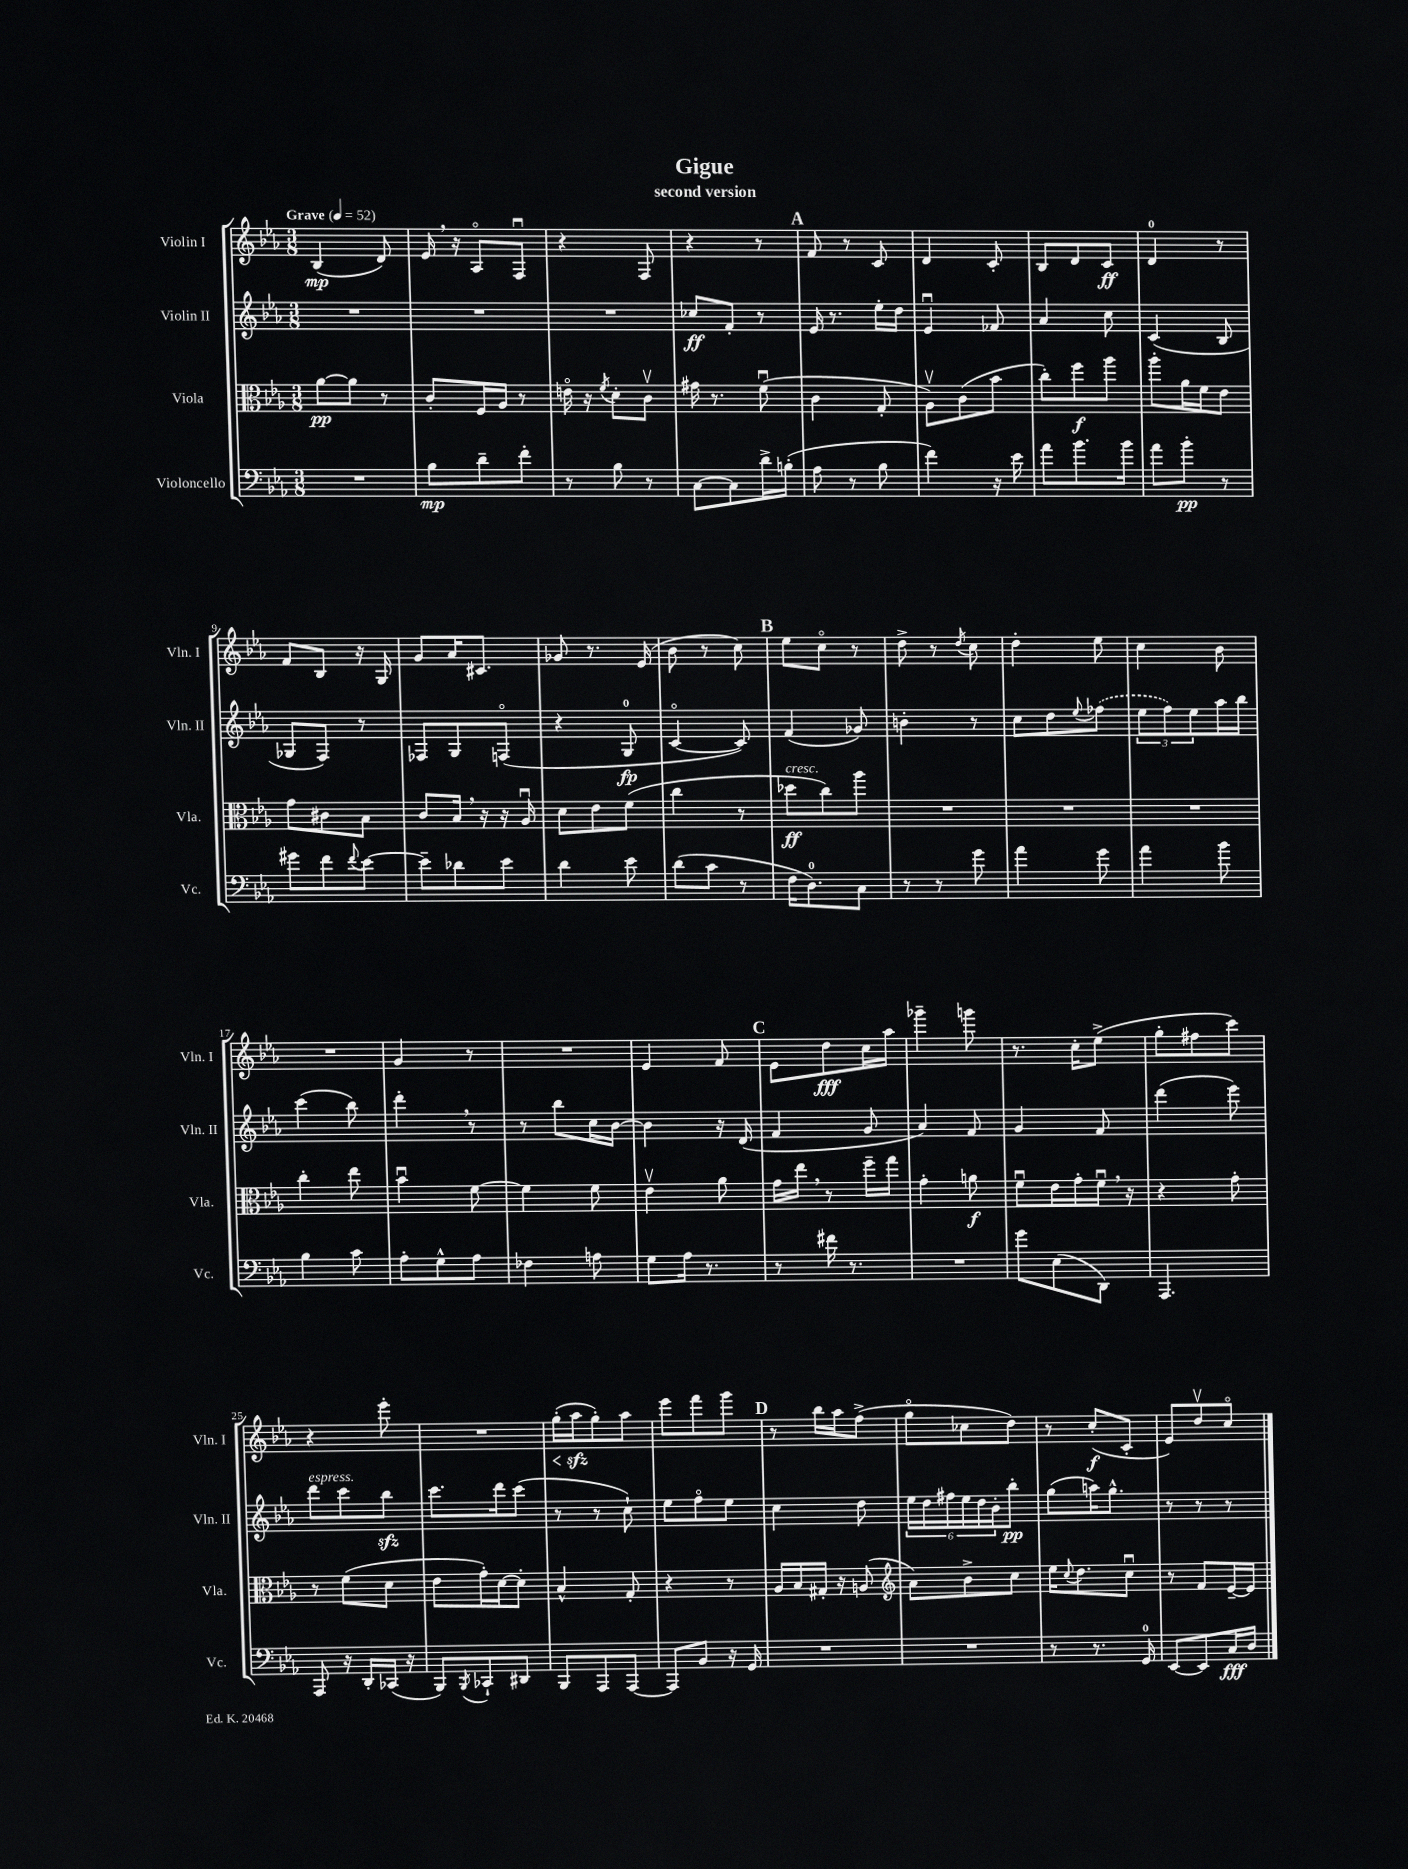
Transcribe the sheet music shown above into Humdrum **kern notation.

**kern	**kern	**kern	**kern
*staff4	*staff3	*staff2	*staff1
*clefF4	*clefC3	*clefG2	*clefG2
*k[b-e-a-]	*k[b-e-a-]	*k[b-e-a-]	*k[b-e-a-]
*M3/8	*M3/8	*M3/8	*M3/8
*MM52	*MM52	*MM52	*MM52
4.r	[8a-	4.r	(4B-
.	8a-]	.	.
.	8r	.	8d)
=	=	=	=
8B-	8c'	4.r	16e-
.	.	.	16r
8d~	16F	.	8A-o
.	16A-	.	.
8f'	8r	.	8Fu
=	=	=	=
8r	16eo	4.r	4r
.	16r	.	.
.	8qf	.	.
8B-	8d'	.	.
8r	8cv	.	8F
=	=	=	=
[8C	16g#	8cc-	4r
.	8.r	.	.
8C]	.	8f'	.
16d^	(8fu	8r	8r
(16B'	.	.	.
=	=	=	=
8A-	4c	16e-	8f
.	.	8.r	.
8r	.	.	8r
8B-	8G'	16ee-'	8c
.	.	16dd	.
=	=	=	=
4f)	8A-v)	4e-u	4d
.	(8c	.	.
16r	8b-	8f-	8c'
16e-	.	.	.
=	=	=	=
8a-	8cc')	4a-	8B-
8.b-	8ff	.	8d
.	8aa-	8cc	8c
16b-	.	.	.
=	=	=	=
8a-	8aa-'	(4c	4d
8b-'	16a-	.	.
.	16f	.	.
8r	8e-	8B-	8r
=	=	=	=
8g#	8g	8G-	8f
8f	8c#	8F)	8B-
8qqf	.	.	.
[8e-	8B-	8r	16r
.	.	.	16G
=	=	=	=
8e-~]	8c	8F-	8g
8d-	16B-	8G	16a-
.	16r	.	8.c#
8e-	16r	(8Fo	.
.	16A-u	.	.
=	=	=	=
4d	8d	4r	8g-
.	8e-	.	8.r
8e-	(8f	8G	.
.	.	.	(16e-
=	=	=	=
(8d	4cc	[4co	8b-
8c	.	.	8r
8r	8r	8c])	8cc)
=	=	=	=
16F	8dd-	(4f	8ee-
8.D)	.	.	.
.	8cc)	.	8cco
8C	8aa-	8g-)	8r
=	=	=	=
8r	4.r	4b'	8dd^
8r	.	.	8r
.	.	.	8qdd
8g	.	8r	8cc
=	=	=	=
4a-	4.r	8cc	4dd'
.	.	8dd	.
.	.	8qqee-	.
8g	.	(8ff-	8ee-
=	=	=	=
4a-	4.r	12ee-	4cc
.	.	12ff)	.
.	.	12ee-	.
8b-	.	16aa-	8b-
.	.	16bb-	.
=	=	=	=
4B-	4cc'	(4ccc	4.r
8c	8ee-	8bb-)	.
=	=	=	=
8A-'	4b-u	4ddd'	4g
8G^^	.	.	.
8A-	[8f	8r	8r
=	=	=	=
4F-	4f]	8r	4.r
.	.	8bb-	.
8A	8f	16cc	.
.	.	[16b-	.
=	=	=	=
8G	4e-v	4b-]	4e-
16A-	.	.	.
8.r	.	.	.
.	8a-	16r	8f
.	.	(16d	.
=	=	=	=
8r	16g	4f	8e-
.	16ee-	.	.
16f#	8r	.	8dd
8.r	.	.	.
.	16ff~	8g	16cc
.	16gg	.	16aa-
=	=	=	=
4.r	4g'	4a-)	4ggg-~
.	8a	8f	8ggg
=	=	=	=
8g	8fu	4g	8.r
(8E-	16e-	.	.
.	16g'	.	16cc'
8DD)	16fu	8f	(8ee-^
.	16r	.	.
=	=	=	=
4.AAA-	4r	(4ddd	8gg'
.	.	.	8ff#
.	8g'	8eee-)	8ccc)
=	=	=	=
8AAA-	8r	8ddd	4r
16r	(8f	8ccc	.
16DD'	.	.	.
(16CC-	8d	8bb-	8eee-'
16r	.	.	.
=	=	=	=
8BBB-)	8e-	8.ccc	4.r
8qBBB-	.	.	.
8CC-`	16g')	.	.
.	[16d	16ddd	.
8DD#	8d']	(8ccc	.
=	=	=	=
8BBB-	4B-^^	8r	(16gg'
.	.	.	16aa-
8AAA-	.	8r	8gg')
[8AAA-	8G'	8cc`)	8aa-
=	=	=	=
8AAA-]	4r	8ee-	8eee-
8BB-	.	8ffo	8fff
16r	8r	8ee-	8ggg
16GG	.	.	.
=	=	=	=
4.r	16A-	4cc	8r
.	16B-	.	.
.	16G#'	.	16bb-
.	16r	.	16aa-
.	(8A	8dd	(8ff^
=	=	=	=
*	*clefG2	*	*
4.r	8a-)	24ee-	8ggo
.	.	24dd	.
.	.	24ff#	.
.	8b-^	24ee-	8cc-
.	.	24dd	.
.	.	24b-'	.
.	8cc	8bb-'	8dd)
=	=	=	=
8r	16ee-	(8gg	8r
.	8qqcc	.	.
.	8.dd	.	.
8.r	.	16aa)	(8cc'
.	.	8.gg^^	.
.	8ccu	.	8c'
16GG	.	.	.
=	=	=	=
[8EE-	8r	8r	8e-)
8EE-]	8f	8r	8ddv
16C	[16e-~	8r	8cco
16D	16e-]	.	.
==	==	==	==
*-	*-	*-	*-
